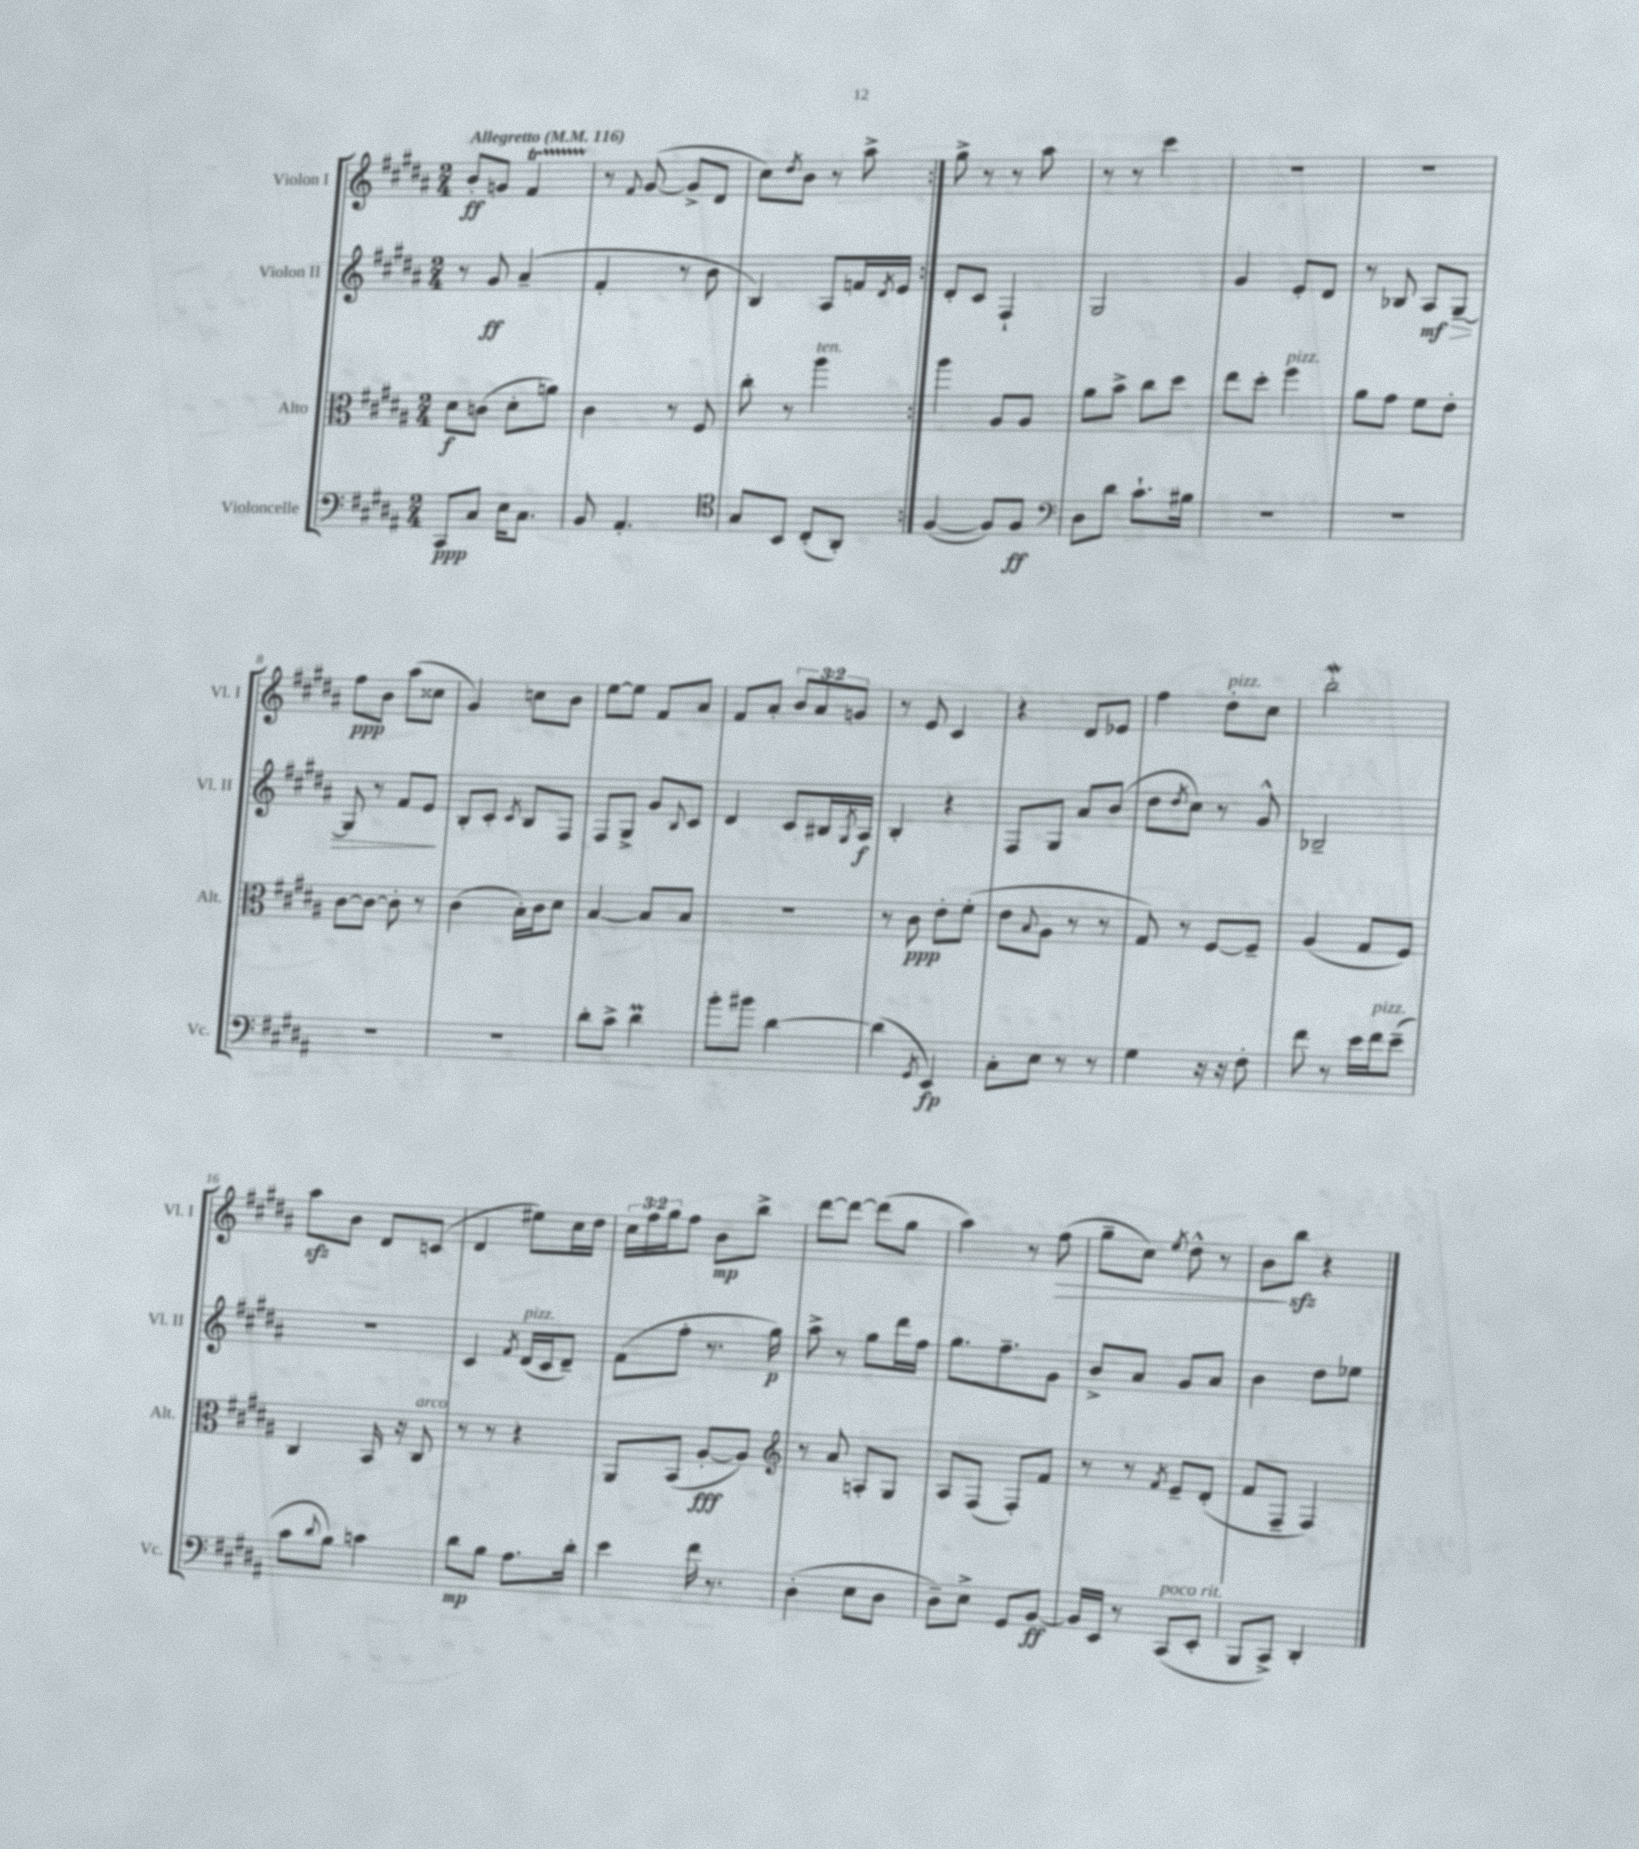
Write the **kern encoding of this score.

**kern	**dynam	**kern	**dynam	**kern	**dynam	**kern	**dynam
*part4	*part4	*part3	*part3	*part2	*part2	*part1	*part1
*staff4	*staff4	*staff3	*staff3	*staff2	*staff2	*staff1	*staff1
*I"Violoncelle	*	*I"Alto	*	*I"Violon II	*	*I"Violon I	*
*I'Vc.	*	*I'Alt.	*	*I'Vl. II	*	*I'Vl. I	*
*clefF4	*	*clefC3	*	*clefG2	*	*clefG2	*
*k[f#c#g#d#a#]	*	*k[f#c#g#d#a#]	*	*k[f#c#g#d#a#]	*	*k[f#c#g#d#a#]	*
*M2/4	*	*M2/4	*	*M2/4	*	*M2/4	*
*MM116	*	*MM116	*	*MM116	*	*MM116	*
=1	=1	=1	=1	=1	=1	=1	=1
!	!	!	!	!	!	!LO:TX:a:B:t=Allegretto	!
8CC#/L	ppp	8d#\L	f	8r	.	8b'/L	ff
8C#/J	.	(8cn\J	.	8g#/	ff	8gn/J	.
16E\KL	.	8d#'\L	.	(4a#~/	.	4f#T/	.
8.C#\J	.	.	.	.	.	.	.
.	.	8an\J)	.	.	.	.	.
=2	=2	=2	=2	=2	=2	=2	=2
8BB/	.	4c#\	.	4f#'/	.	8r	.
.	.	.	.	.	.	8qqf#/	.
4.AA#'/	.	.	.	.	.	([8g#/	.
.	.	8r	.	8r	.	8g#^/L]	.
.	.	8F#/	.	8b\	.	8d#/J	.
=3	=3	=3	=3	=3	=3	=3	=3
*clefC4	*	*	*	*	*	*	*
8G#/L	.	8cc#'\	.	4B/)	.	8cc#\L)	.
.	.	.	.	.	.	8qdd#/	.
8BB/J	.	8r	.	.	.	8b\J	.
!	!	!LO:TX:a:i:t=ten.	!	!	!	!	!
(8C#'/L	.	4aa#\	.	8A#/L	.	8r	.
8AA#'/J)	.	.	.	16fn/L	.	8aa#^\	.
.	.	.	.	8qd#/	.	.	.
.	.	.	.	16e/JJ	.	.	.
=4:|!	=4:|!	=4:|!	=4:|!	=4:|!	=4:|!	=4:|!	=4:|!
([4F#/	.	4aa#\	.	8d#'/L	.	8gg#^\	.
.	.	.	.	8c#/J	.	8r	.
8F#/L])	.	8A#/L	.	4F#`/	.	8r	.
8F#/J	ff	8A#/J	.	.	.	8aa#\	.
=5	=5	=5	=5	=5	=5	=5	=5
*clefF4	*	*	*	*	*	*	*
8D#\L	.	8a#\L	.	2G#/	.	8r	.
8d#\J	.	8b^\J	.	.	.	8r	.
8.c#`\L	.	8cc#\L	.	.	.	4ccc#\	.
.	.	8dd#\J	.	.	.	.	.
16B#X\Jk	.	.	.	.	.	.	.
=6	=6	=6	=6	=6	=6	=6	=6
2r	.	8ee\L	.	4g#/	.	2r	.
.	.	8dd#'\J	.	.	.	.	.
!	!	!LO:TX:a:i:t=pizz.	!	!	!	!	!
.	.	4ff#\	.	8e'/L	.	.	.
.	.	.	.	8d#/J	.	.	.
=7	=7	=7	=7	=7	=7	=7	=7
2r	.	8a#\L	.	8r	.	2r	.
.	.	8g#\J	.	8B-X/	.	.	.
.	.	8f#\L	.	8A#/L	mf	.	.
!	!	!	!	!	!LO:HP:b	!	!
.	.	8e'\J	.	[8G#~/J	>	.	.
!!LO:LB:g=z
=8	=8	=8	=8	=8	=8	=8	=8
2r	.	[8c#\L	.	8G#/]	.	8ff#\L	ppp
.	.	8c#\J_	.	8r	.	8b\J	.
.	.	8c#'\]	.	8f#/L	.	(8aa#\L	.
.	.	8r	.	8e/J	.	8cc##X\J	.
.	.	.	.	.	]	.	.
=9	=9	=9	=9	=9	=9	=9	=9
2r	.	(4c#\	.	8B'/L	.	4g#/)	.
.	.	.	.	8c#'/J	.	.	.
.	.	.	.	8qc#/	.	.	.
.	.	16B'\LL)	.	8B/L	.	8ccn\L	.
.	.	16c#\J	.	.	.	.	.
.	.	8d#\J	.	8F#/J	.	8b\J	.
=10	=10	=10	=10	=10	=10	=10	=10
8d#'\L	.	[4B/	.	8F#/L	.	[8ee\L	.
8c#^\J	.	.	.	8G#^/J	.	8ee\J]	.
4d#m\	.	8B/L]	.	8g#/L	.	8f#/L	.
.	.	.	.	8qqB/	.	.	.
.	.	8B/J	.	8c#/J	.	8a#/J	.
=11	=11	=11	=11	=11	=11	=11	=11
8b'\L	.	2r	.	4d#/	.	8f#/L	.
8b#X\J	.	.	.	.	.	8a#'/J	.
[4d#\	.	.	.	8c#/L	.	12b/L	.
.	.	.	.	.	.	12a#/	.
.	.	.	.	16B#X/L	.	.	.
.	.	.	.	.	.	12gn/J	.
.	.	.	.	8qG#/	.	.	.
.	.	.	.	16A#/JJ	f	.	.
=12	=12	=12	=12	=12	=12	=12	=12
(4d#\]	.	8r	.	4B'/	.	8r	.
.	.	8c#\	ppp	.	.	8e/	.
8qGG#/	.	.	.	.	.	.	.
4EE/)	fp	8e'\L	.	4r	.	4c#/	.
.	.	(8f#'\J	.	.	.	.	.
=13	=13	=13	=13	=13	=13	=13	=13
8C#'\L	.	8e\L	.	8F#/L	.	4r	.
.	.	8qqB/	.	.	.	.	.
8E\J	.	8A#\J	.	8G#/J	.	.	.
8r	.	8r	.	8a#/L	.	8d#/L	.
8r	.	8r	.	(8b/J	.	8e-X/J	.
=14	=14	=14	=14	=14	=14	=14	=14
4G#\	.	8G#/)	.	8dd#\L	.	4ff#\	.
.	.	.	.	8qdd#/	.	.	.
.	.	8r	.	8cc#\J)	.	.	.
!	!	!	!	!	!	!LO:TX:a:i:t=pizz.	!
16r	.	[8F#/L	.	8r	.	8dd#'\L	.
16r	.	.	.	.	.	.	.
8F#'\	.	8F#~/J]	.	8g#^^/	.	8cc#\J	.
=15	=15	=15	=15	=15	=15	=15	=15
8f#\	.	(4A#/	.	2B-X~/	.	2bbw'\	.
8r	.	.	.	.	.	.	.
16e\LL	.	8G#/L	.	.	.	.	.
!LO:TX:a:i:t=pizz.	!	!	!	!	!	!	!
16f#\J	.	.	.	.	.	.	.
(8e~\J	.	8F#/J)	.	.	.	.	.
!!LO:LB:g=z
=16	=16	=16	=16	=16	=16	=16	=16
8c#\L	.	4C#/	.	2r	.	8aa#zz\L	.
8qqd#/	.	.	.	.	.	.	.
8B\J)	.	.	.	.	.	8b\J	.
4cn\	.	16BB/	.	.	.	8d#/L	.
.	.	16r	.	.	.	.	.
!	!	!LO:TX:a:i:t=arco	!	!	!	!	!
.	.	8C#/	.	.	.	(8cn/J	.
=17	=17	=17	=17	=17	=17	=17	=17
8d#\L	mp	8r	.	4c#/	.	4d#/	.
8B\J	.	8r	.	.	.	.	.
.	.	.	.	8qf#/	.	.	.
!	!	!	!	!LO:TX:a:i:t=pizz.	!	!	!
8.A#\L	.	4r	.	(16d#/LL	.	8ee#X\L)	.
.	.	.	.	16c#/J	.	.	.
.	.	.	.	8d#~/J)	.	16cc#\L	.
16d#'\Jk	.	.	.	.	.	16dd#\JJ	.
=18	=18	=18	=18	=18	=18	=18	=18
4e\	.	8AA#/L	.	(8f#\L	.	24cc#\LL	.
.	.	.	.	.	.	24ff#\	.
.	.	.	.	.	.	24gg#\J	.
.	.	(8BB/J	.	8ff#'\J	.	8ff#\J	.
16f#\	.	[8A#'/L	fff	8.r	.	8b\L	mp
8.r	.	.	.	.	.	.	.
.	.	8A#/J])	.	.	.	8bb^\J	.
.	.	.	.	16gg#\)	p	.	.
=19	=19	=19	=19	=19	=19	=19	=19
*	*	*clefG2	*	*	*	*	*
(4D#'\	.	8r	.	8aa#^\	.	[8ddd#\L	.
.	.	8a#/	.	8r	.	8ddd#\J_	.
8E\L	.	8An'/L	.	8gg#\L	.	(8ddd#\L]	.
8D#\J	.	8G#/J	.	16ddd#\L	.	8gg#\J	.
.	.	.	.	16ff#\JJ	.	.	.
=20	=20	=20	=20	=20	=20	=20	=20
8D#~\L)	.	8A#/L	.	8.gg#\L	.	4aa#\)	.
8E^\J	.	(8F#/J	.	.	.	.	.
.	.	.	.	8.ff#~\	.	.	.
8GG#/L	.	8F#'/L)	.	.	.	8r	.
!	!	!	!	!	!	!	!LO:HP:b
[8BB/J	ff	8f#/J	.	8g#\J	.	(8ff#\	>
=21	=21	=21	=21	=21	=21	=21	=21
16BB/LL]	.	8r	.	8b^/L	.	8gg#~\L	.
16EE/JJ	.	.	.	.	.	.	.
8r	.	8r	.	8a#/J	.	8cc#\J)	.
.	.	8qf#/	.	.	.	8qee/	.
!LO:TX:a:i:t=poco rit.	!	!	!	!	!	!	!
(8CC#/L	.	8e~/L	.	8g#/L	.	8dd#^^\	.
8EE'/J	.	(8d#'/J	.	8a#/J	.	8r	.
=22	=22	=22	=22	=22	=22	=22	=22
8BBB/L	.	8f#/L	.	4b\	.	8b\L	.
8CC#^/J)	.	8F#~/J	.	.	.	8bbzz\J	]
4DD#'/	.	4F#/)	.	8dd#\L	.	4r	.
.	.	.	.	8ee-X\J	.	.	.
==	==	==	==	==	==	==	==
*-	*-	*-	*-	*-	*-	*-	*-
